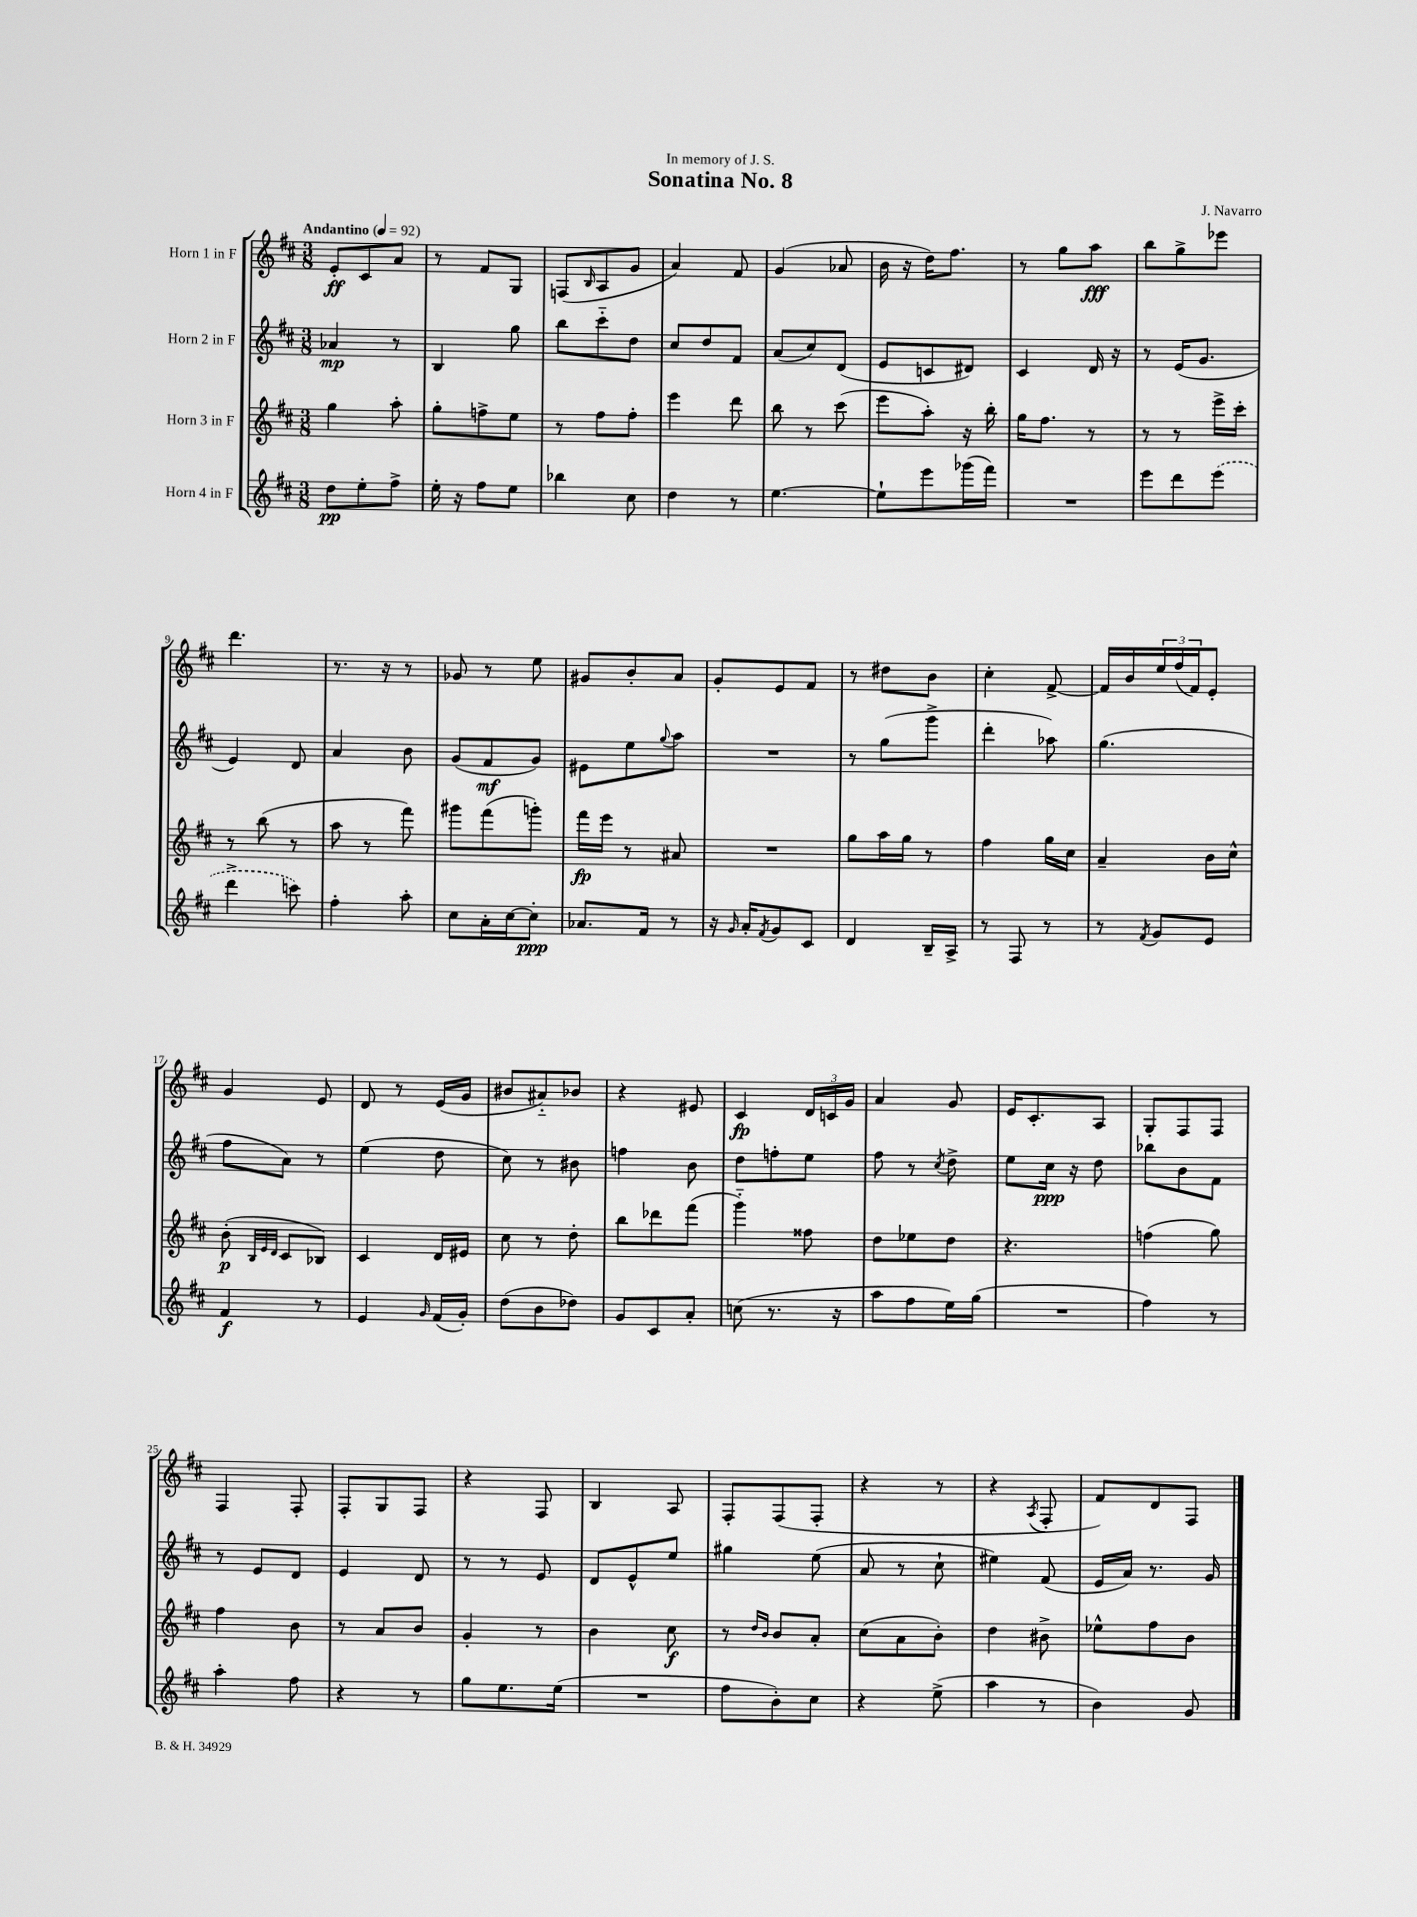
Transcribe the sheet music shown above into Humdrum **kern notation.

**kern	**kern	**kern	**kern
*staff4	*staff3	*staff2	*staff1
*clefG2	*clefG2	*clefG2	*clefG2
*k[f#c#]	*k[f#c#]	*k[f#c#]	*k[f#c#]
*M3/8	*M3/8	*M3/8	*M3/8
*MM92	*MM92	*MM92	*MM92
8dd	4gg	4a-	8e'
8ee'	.	.	8c#
8ff#^	8aa'	8r	8a
=	=	=	=
16ee'	8gg'	4B	8r
16r	.	.	.
8ff#	8ff^	.	8f#
8ee	8ee	8gg	8G
=	=	=	=
4bb-	8r	8bb	(8F
.	.	.	16qqB
.	8ff#	8ccc#'~	8A
8cc#	8ff#'	8dd	8g
=	=	=	=
4dd	4eee	8cc#	4a)
.	.	8dd	.
8r	8ddd	8f#	8f#
=	=	=	=
[4.ee	8bb	(8a	(4g
.	8r	8cc#)	.
.	(8ccc#	(8d	8a-
=	=	=	=
8ee`]	8eee	8e	16b
.	.	.	16r
8eee	8aa')	8c	16dd)
.	.	.	8.ff#
(16ggg-	16r	8d#)	.
16fff#)	16bb'	.	.
=	=	=	=
4.r	16gg	4c#	8r
.	8.ff#	.	.
.	.	.	8gg
.	8r	16d	8aa
.	.	16r	.
=	=	=	=
8eee	8r	8r	8bb
8ddd	8r	(16e	8gg^
.	.	8.g	.
(8eee	16eee^	.	8eee-
.	16ccc#'	.	.
=	=	=	=
4ddd^	8r	4e)	4.ddd
.	(8bb	.	.
8ccc)	8r	8d	.
=	=	=	=
4ff#'	8aa	4a	8.r
.	8r	.	.
.	.	.	16r
8aa'	8fff#)	8b	8r
=	=	=	=
8cc#	8ggg#	(8g	8g-
16a'	(8fff#	8f#	8r
[16cc#	.	.	.
8cc#']	8ggg')	8g)	8ee
=	=	=	=
8.a-	16fff#	8e#	8g#
.	16eee	.	.
.	8r	8ee	8b'
16f#	.	.	.
.	.	8qqgg	.
8r	8a#	8aa	8a
=	=	=	=
16r	4.r	4.r	8g'
16qqg	.	.	.
16a'	.	.	.
8qf#	.	.	.
8g	.	.	8e
8c#	.	.	8f#
=	=	=	=
4d	8gg	8r	8r
.	16aa	(8gg	8dd#
.	16gg	.	.
16B~	8r	8ggg^	8b
16A^	.	.	.
=	=	=	=
8r	4ff#	4ddd'	4cc#'
8F#	.	.	.
8r	16gg	8aa-)	[8f#^
.	16cc#	.	.
=	=	=	=
8r	4a~	(4.gg	16f#]
.	.	.	16b
8qf#	.	.	.
8g	.	.	24ee
.	.	.	(24ff#
.	.	.	24f#)
8e	16b	.	8e'
.	16cc#^^	.	.
=	=	=	=
4f#	(8b'	8ff#	4g
.	32qqB	.	.
.	32qqe	.	.
.	32qqd	.	.
.	8c#	8a)	.
8r	8B-)	8r	8e
=	=	=	=
4e	4c#	(4ee	8d
.	.	.	8r
16qqg	.	.	.
(16f#	16d	8dd	(16e
16g')	16e#	.	16g
=	=	=	=
(8dd	8cc#	8cc#)	8b#
8b	8r	8r	8a#'~)
8dd-)	8dd'	8b#	8b-
=	=	=	=
8g	8bb	4ff	4r
8c#	8ddd-	.	.
8a'	(8fff#	8b	8e#
=	=	=	=
(8cc	4ggg'~)	8dd	4c#
8.r	.	8ff'	.
.	8ff##	8ee	24d
.	.	.	24c
16r	.	.	.
.	.	.	24g
=	=	=	=
8aa	8dd	8ff#	4a
8ff#	8ee-	8r	.
.	.	8qcc#	.
16ee)	8dd	8dd^	8g
(16gg	.	.	.
=	=	=	=
4.r	4.r	8ee	16e
.	.	.	8.c#'
.	.	16cc#	.
.	.	16r	.
.	.	8dd	8A
=	=	=	=
4ff#)	(4ff	8bb-	8G'
.	.	8b	8F#
8r	8gg)	8f#	8F#
=	=	=	=
4aa'	4ff#	8r	4F#
.	.	8e	.
8ff#	8b	8d	8F#'
=	=	=	=
4r	8r	4e	8F#'
.	8a	.	8G
8r	8b	8d	8F#
=	=	=	=
8gg	4g'	8r	4r
8.ee	.	8r	.
.	8r	8e	8F#
(16ee	.	.	.
=	=	=	=
4.r	4b	8d	4B
.	.	8e^^	.
.	8cc#	8ee	8A
=	=	=	=
8ff#	8r	4gg#	8F#'
.	16qqdd	.	.
.	16qqb	.	.
8b')	8b	.	(8F#
8cc#	8a'	(8ee	8F#'
=	=	=	=
4r	(8cc#	8a	4r
.	8a	8r	.
(8ee^	8b')	8cc#`	8r
=	=	=	=
4aa	4dd	4ee#)	4r
.	.	.	8qA
8r	8b#^	(8f#	8F#'
=	=	=	=
4b)	8ee-^^	16e	8f#)
.	.	16a)	.
.	8ff#	8.r	8d
8g	8b	.	8F#
.	.	16g	.
==	==	==	==
*-	*-	*-	*-
